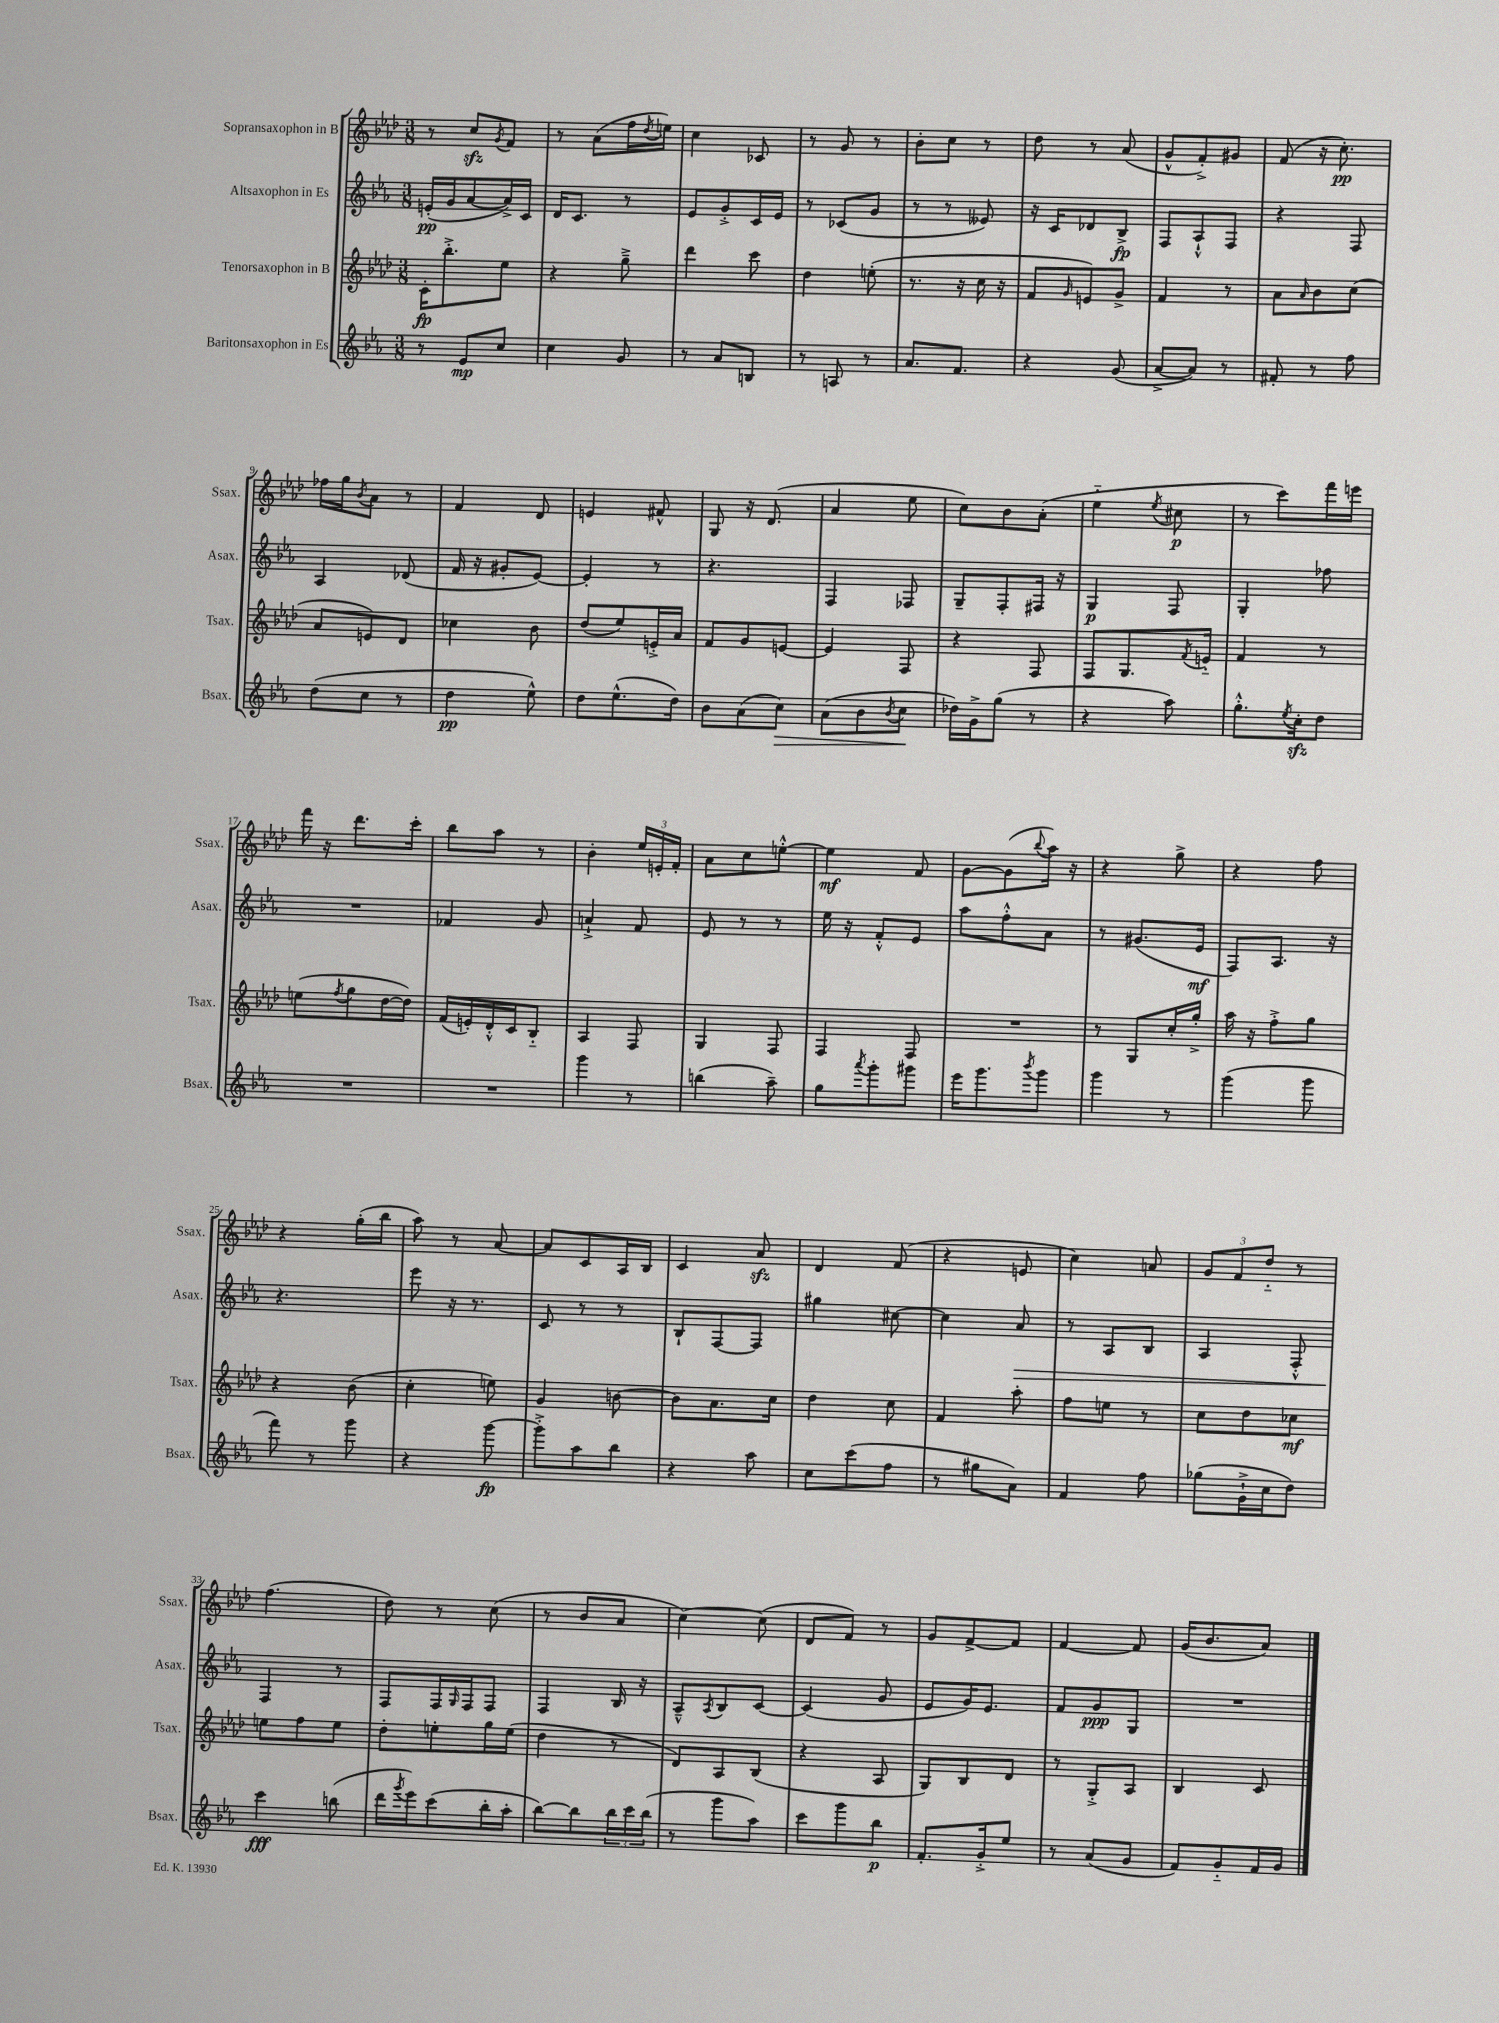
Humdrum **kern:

**kern	**dynam	**kern	**dynam	**kern	**dynam	**kern	**dynam
*part4	*part4	*part3	*part3	*part2	*part2	*part1	*part1
*staff4	*staff4	*staff3	*staff3	*staff2	*staff2	*staff1	*staff1
*I"Baritonsaxophon in Es	*	*I"Tenorsaxophon in B	*	*I"Altsaxophon in Es	*	*I"Sopransaxophon in B	*
*I'Bsax.	*	*I'Tsax.	*	*I'Asax.	*	*I'Ssax.	*
*clefG2	*	*clefG2	*	*clefG2	*	*clefG2	*
*k[b-e-a-]	*	*k[b-e-a-d-]	*	*k[b-e-a-]	*	*k[b-e-a-d-]	*
*M3/8	*	*M3/8	*	*M3/8	*	*M3/8	*
=1	=1	=1	=1	=1	=1	=1	=1
8r	.	16c'\KL	fp	(16en'/LL	pp	8r	.
.	.	8.bb-'^\	.	16g/J	.	.	.
8e-/L	mp	.	.	[8a-/	.	8cczz/L	.
.	.	.	.	.	.	8qg/	.
8cc/J	.	8ee-\J	.	16a-^/L])	.	8f/J	.
.	.	.	.	16c/JJ	.	.	.
=2	=2	=2	=2	=2	=2	=2	=2
4cc\	.	4r	.	16d/KL	.	8r	.
.	.	.	.	8.c/J	.	.	.
.	.	.	.	.	.	(8a-\L	.
8g/	.	8gg~^\	.	8r	.	16ff\L	.
.	.	.	.	.	.	8qdd-/	.
.	.	.	.	.	.	16een\JJ)	.
=3	=3	=3	=3	=3	=3	=3	=3
8r	.	4ddd-\	.	8e-/L	.	4cc\	.
8a-/L	.	.	.	8g'^/	.	.	.
8Bn/J	.	8ccc\	.	16c/L	.	8c-X/	.
.	.	.	.	16e-/JJ	.	.	.
=4	=4	=4	=4	=4	=4	=4	=4
8r	.	4dd-\	.	8r	.	8r	.
8An/	.	.	.	(8c-X/L	.	8g/	.
8r	.	(8een'\	.	8g/J	.	8r	.
=5	=5	=5	=5	=5	=5	=5	=5
8.a-/L	.	8.r	.	8r	.	8b-'\L	.
.	.	.	.	8r	.	8cc\J	.
8.f/J	.	16r	.	.	.	.	.
.	.	16cc\	.	8e--X/)	.	8r	.
.	.	16r	.	.	.	.	.
=6	=6	=6	=6	=6	=6	=6	=6
4r	.	8f/L	.	16r	.	8dd-\	.
.	.	.	.	16c/KL	.	.	.
.	.	16qqg/	.	.	.	.	.
.	.	8en/)	.	8d-X/	.	8r	.
(8g/	.	8g^/J	.	8B-^/J	fp	(8a-/	.
=7	=7	=7	=7	=7	=7	=7	=7
[8a-^/L	.	4f/	.	8F/L	.	8g^^/L	.
8a-/J])	.	.	.	8A-`^^/	.	8f'^/)	.
8r	.	8r	.	8F/J	.	8g#X/J	.
=8	=8	=8	=8	=8	=8	=8	=8
8f#X'/	.	8a-\L	.	4r	.	(8f/	.
.	.	16qqa-/	.	.	.	.	.
8r	.	8b-\	.	.	.	16r	.
.	.	.	.	.	.	8.cc'\)	pp
8ff\	.	(8cc\J	.	8F/	.	.	.
!!LO:LB:g=z
=9	=9	=9	=9	=9	=9	=9	=9
(8dd\L	.	8a-/L	.	4A-/	.	16ff-X\LL	.
.	.	.	.	.	.	16gg\J	.
.	.	.	.	.	.	8qb-/	.
8cc\J	.	8en/)	.	.	.	8a-\J	.
8r	.	8d-/J	.	(8d-X/	.	8r	.
=10	=10	=10	=10	=10	=10	=10	=10
4dd\	pp	4cc-X\	.	16f/	.	4f/	.
.	.	.	.	16r	.	.	.
.	.	.	.	8g#X'/L	.	.	.
8ee-^^\)	.	8b-\	.	[8e-/J)	.	8d-/	.
=11	=11	=11	=11	=11	=11	=11	=11
8dd\L	.	(8dd-/L	.	4e-'/]	.	4en/	.
(8.ee-^^\	.	8ee-/)	.	.	.	.	.
.	.	16en'^/L	.	8r	.	8f#X^^/	.
16dd\Jk)	.	16a-/JJ	.	.	.	.	.
=12	=12	=12	=12	=12	=12	=12	=12
8b-\L	.	8f/L	.	4.r	.	8G/	.
(8a-\	.	8g/	.	.	.	16r	.
.	.	.	.	.	.	(8.d-/	.
!	!LO:HP:b	!	!	!	!	!	!
8cc\J)	>	[8en/J	.	.	.	.	.
=13	=13	=13	=13	=13	=13	=13	=13
(8a-\L	.	4e/]	.	4F/	.	4a-/	.
8b-\	.	.	.	.	.	.	.
8qb-/	.	.	.	.	.	.	.
8cc\J	.	8F/	.	8F-X/	.	8ee-\	.
.	]	.	.	.	.	.	.
=14	=14	=14	=14	=14	=14	=14	=14
16dd-X\LL)	.	4r	.	8G~/L	.	8cc\L)	.
16g^\J	.	.	.	.	.	.	.
(8gg\J	.	.	.	8F'/	.	8b-\	.
8r	.	8F/	.	16F#X/Jk	.	(8a-'\J	.
.	.	.	.	16r	.	.	.
=15	=15	=15	=15	=15	=15	=15	=15
4r	.	8F/L	.	4G/	p	4ee-\	.
.	.	8.G/	.	.	.	.	.
.	.	.	.	.	.	8qee-/	.
8aa-\)	.	.	.	8F/	.	8cc#X\	p
.	.	8qf/	.	.	.	.	.
.	.	16en/Jk	.	.	.	.	.
=16	=16	=16	=16	=16	=16	=16	=16
8.gg'^^\L	.	4f/	.	4G'/	.	8r	.
.	.	.	.	.	.	8ccc\L)	.
8qee-/	.	.	.	.	.	.	.
16cczz'\k	.	.	.	.	.	.	.
8dd\J	.	8r	.	8ff-X\	.	16fff\L	.
.	.	.	.	.	.	16eeen\JJ	.
!!LO:LB:g=z
=17	=17	=17	=17	=17	=17	=17	=17
4.r	.	(8een\L	.	4.r	.	16fff\	.
.	.	.	.	.	.	16r	.
.	.	8qff/	.	.	.	.	.
.	.	8gg\	.	.	.	8.ddd-\L	.
.	.	[16dd-\L	.	.	.	.	.
.	.	16dd-\JJ])	.	.	.	16ccc'\Jk	.
=18	=18	=18	=18	=18	=18	=18	=18
4.r	.	(16f/LL	.	4f-X/	.	8bb-\L	.
.	.	16en'/)	.	.	.	.	.
.	.	16d-'^^/	.	.	.	8aa-\J	.
.	.	16c/J	.	.	.	.	.
.	.	8B-/J	.	8g/	.	8r	.
=19	=19	=19	=19	=19	=19	=19	=19
4ggg\	.	4A-/	.	4an`^/	.	4b-'\	.
8r	.	8F/	.	8f/	.	24ee-/LL	.
.	.	.	.	.	.	24en'/	.
.	.	.	.	.	.	24f'/JJ	.
=20	=20	=20	=20	=20	=20	=20	=20
(4bbn\	.	4G/	.	8e-/	.	8a-\L	.
.	.	.	.	8r	.	8cc\	.
8aa-~\)	.	8F/	.	8r	.	[8een'^^\J	.
=21	=21	=21	=21	=21	=21	=21	=21
8gg\L	.	4F/	.	16ee-\	.	4ee\]	mf
.	.	.	.	16r	.	.	.
8qaaa-/	.	.	.	.	.	.	.
8ggg'\	.	.	.	8f'^^/L	.	.	.
8ggg#X\J	.	8F/	.	8e-/J	.	8f/	.
=22	=22	=22	=22	=22	=22	=22	=22
16eee-\KL	.	4.r	.	8aa-\L	.	[8g\L	.
8.ggg\	.	.	.	.	.	.	.
.	.	.	.	8ff'^^\	.	(8g\]	.
8qbbb-/	.	.	.	.	.	8qqbb-/	.
8ggg\J	.	.	.	8a-\J	.	16aa-\Jk)	.
.	.	.	.	.	.	16r	.
=23	=23	=23	=23	=23	=23	=23	=23
4ggg\	.	8r	.	8r	.	4r	.
.	.	8G/L	.	(8.g#X/L	.	.	.
8r	.	16cc'/L	.	.	.	8gg^\	.
.	.	16gg'^/JJ	.	16e-/Jk	mf	.	.
=24	=24	=24	=24	=24	=24	=24	=24
(4ggg\	.	16aa-\	.	8F/L)	.	4r	.
.	.	16r	.	.	.	.	.
.	.	8ff'^\L	.	8.A-/J	.	.	.
8ggg\	.	8gg\J	.	.	.	8ff\	.
.	.	.	.	16r	.	.	.
!!LO:LB:g=z
=25	=25	=25	=25	=25	=25	=25	=25
8fff\)	.	4r	.	4.r	.	4r	.
8r	.	.	.	.	.	.	.
8ggg\	.	(8b-\	.	.	.	(16gg'\LL	.
.	.	.	.	.	.	16bb-\JJ	.
=26	=26	=26	=26	=26	=26	=26	=26
4r	.	4cc'\	.	8eee-\	.	8aa-\)	.
.	.	.	.	16r	.	8r	.
.	.	.	.	8.r	.	.	.
[8ggg\	fp	8een\)	.	.	.	[8a-/	.
=27	=27	=27	=27	=27	=27	=27	=27
8ggg'^\L]	.	4g/	.	8c/	.	8a-/L]	.
8aa-\	.	.	.	8r	.	8c/	.
8bb-\J	.	[8bn\	.	8r	.	16A-/L	.
.	.	.	.	.	.	16B-/JJ	.
=28	=28	=28	=28	=28	=28	=28	=28
4r	.	8b\L]	.	8B-`/L	.	4c/	.
.	.	8.a-\	.	[8F/	.	.	.
8aa-\	.	.	.	8F/J]	.	8a-zz/	.
.	.	16cc\Jk	.	.	.	.	.
=29	=29	=29	=29	=29	=29	=29	=29
8cc\L	.	4dd-\	.	4gg#X\	.	4d-/	.
(8ccc\	.	.	.	.	.	.	.
8ff\J	.	8cc\	.	[8cc#X\	.	(8f/	.
=30	=30	=30	=30	=30	=30	=30	=30
8r	.	4f/	.	4cc#\]	.	4r	.
8gg#X\L	.	.	.	.	.	.	.
!	!	!	!	!	!LO:HP:b	!	!
8a-\J)	.	8aa-'\	.	8a-/	>	8en/	.
=31	=31	=31	=31	=31	=31	=31	=31
4f/	.	8ff\L	.	8r	.	4cc\)	.
.	.	8een\J	.	8A-/L	.	.	.
8ff\	.	8r	.	8B-/J	.	8an/	.
=32	=32	=32	=32	=32	=32	=32	=32
(8gg-X\L	.	8cc\L	.	4A-/	.	12g/L	.
.	.	.	.	.	.	12f/	.
16g`^\L	.	8dd-\	.	.	.	.	.
.	.	.	.	.	.	12dd-/J	.
16cc\J	.	.	.	.	.	.	.
8dd\J)	.	8cc-X\J	mf	8F'^^/	.	8r	.
!!LO:LB:g=z
=33	=33	=33	=33	=33	=33	=33	=33
4ccc\	fff	8een\L	.	4F/	.	(4.ff\	.
.	.	8ff\	.	.	.	.	.
(8bbn\	.	8ee\J	.	8r	]	.	.
=34	=34	=34	=34	=34	=34	=34	=34
16ddd\LL	.	8dd-'\L	.	8F/L	.	8dd-\)	.
8qggg/	.	.	.	.	.	.	.
16eee-\J)	.	.	.	.	.	.	.
(8ccc\	.	8een'\	.	16F/L	.	8r	.
.	.	.	.	16qqG/	.	.	.
.	.	.	.	16F/J	.	.	.
16bb-'\L	.	16gg\L	.	8F/J	.	(8cc\	.
16aa-'\JJ	.	(16ee\JJ	.	.	.	.	.
=35	=35	=35	=35	=35	=35	=35	=35
[8bb-\L)	.	4dd-\	.	4F/	.	8r	.
8bb-\]	.	.	.	.	.	8b-/L	.
24bb-\L	.	8r	.	16B-/	.	8a-/J	.
24ccc\	.	.	.	.	.	.	.
.	.	.	.	16r	.	.	.
(24bb-\JJ	.	.	.	.	.	.	.
=36	=36	=36	=36	=36	=36	=36	=36
8r	.	8d-/L)	.	8A-~^^/L	.	[4cc\)	.
.	.	.	.	8qA-/	.	.	.
8ggg\L	.	8A-/	.	8B-/	.	.	.
8aa-\J)	.	(8B-/J	.	[8c/J	.	(8cc\]	.
=37	=37	=37	=37	=37	=37	=37	=37
8ccc\L	.	4r	.	(4c/]	.	8d-/L	.
8ggg\	.	.	.	.	.	8f/J)	.
8bb-\J	p	8A-/	.	8g/	.	8r	.
=38	=38	=38	=38	=38	=38	=38	=38
8.f'/L	.	8G/L)	.	8e-/L	.	8g/L	.
.	.	8B-/	.	16g/K)	.	[8f^/	.
16g'^/k	.	.	.	8.e-/J	.	.	.
8ee-/J	.	8d-/J	.	.	.	8f/J]	.
=39	=39	=39	=39	=39	=39	=39	=39
8r	.	8r	.	8f/L	.	[4f/	.
(8a-/L	.	8G'^/L	.	8g/	ppp	.	.
8g/J	.	8A-/J	.	8G/J	.	8f/]	.
=40	=40	=40	=40	=40	=40	=40	=40
8f/L)	.	4B-/	.	4.r	.	(16g/KL	.
.	.	.	.	.	.	8.b-/	.
8g/	.	.	.	.	.	.	.
16f/L	.	8c/	.	.	.	8a-/J)	.
16g/JJ	.	.	.	.	.	.	.
==	==	==	==	==	==	==	==
*-	*-	*-	*-	*-	*-	*-	*-
